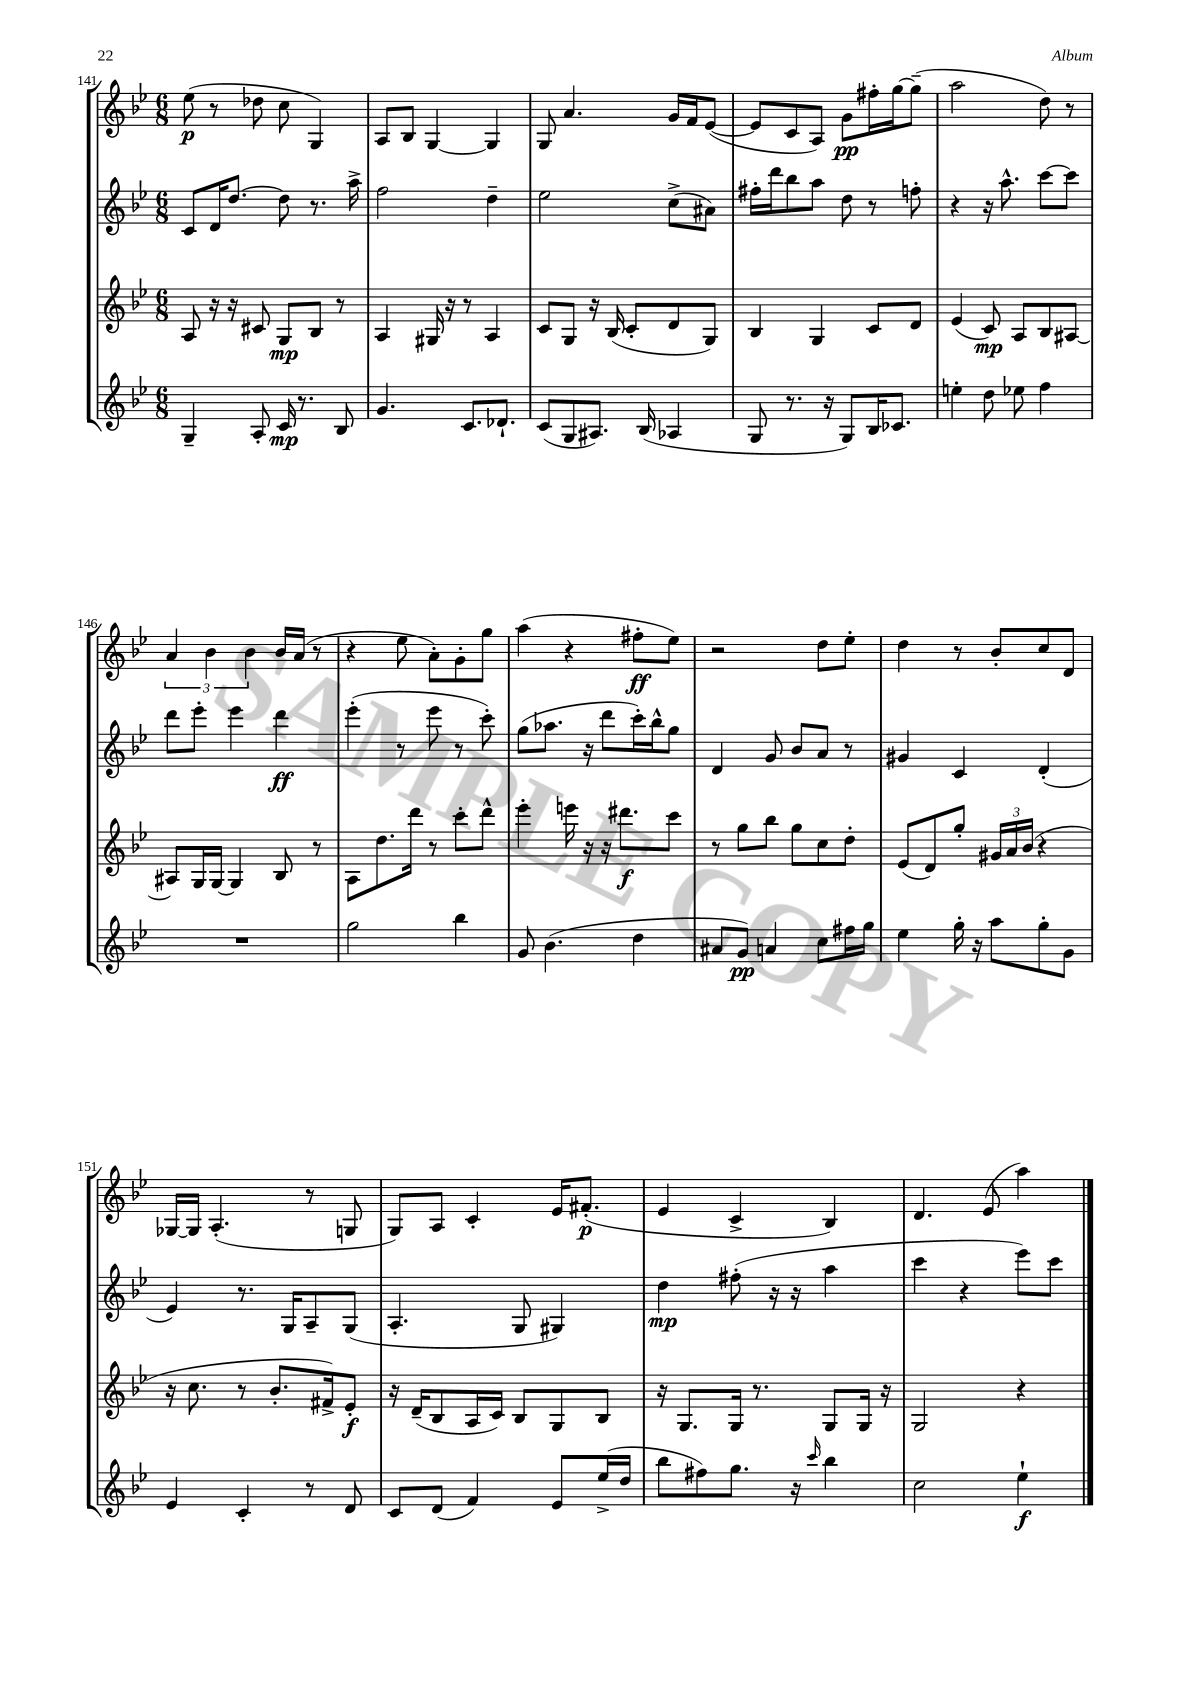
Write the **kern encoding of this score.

**kern	**kern	**kern	**kern
*staff4	*staff3	*staff2	*staff1
*clefG2	*clefG2	*clefG2	*clefG2
*k[b-e-]	*k[b-e-]	*k[b-e-]	*k[b-e-]
*M6/8	*M6/8	*M6/8	*M6/8
4G~/	8A/	8c/L	(8ee-\
.	16r	16d/K	8r
.	16r	[8.dd/J	.
8A'/	8c#/	.	8dd-\
16c/	8G/L	8dd\]	8cc\
8.r	.	.	.
.	8B-/J	8.r	4G/)
8B-/	8r	.	.
.	.	16aa^\	.
=	=	=	=
4.g/	4A/	2ff\	8A/L
.	.	.	8B-/J
.	16G#/	.	[4G/
.	16r	.	.
8.c/L	8r	.	.
.	4A/	4dd~\	4G/]
8.d-`/J	.	.	.
=	=	=	=
(8c/L	8c/L	2ee-\	8G/
8G/	8G/J	.	4.a/
8.A#/J)	16r	.	.
.	(16B-/	.	.
.	8c'/L	.	.
(16B-/	.	.	.
4A-/	8d/	(8cc^\L	16g/LL
.	.	.	16f/J
.	8G/J)	8a#\J)	([8e-/J
=	=	=	=
8G/	4B-/	16ff#'\LL	8e-/]L
.	.	16ddd\J	.
8.r	.	8bb-\	8c/
.	4G/	8aa\J	8A/J)
16r	.	.	.
8G/L)	.	8dd\	8g\L
16B-/K	8c/L	8r	16ff#'\L
8.c-/J	.	.	[16gg\J
.	8d/J	8ff'\	(8gg~\]J
=	=	=	=
4ee'\	(4e-/	4r	2aa\
8dd\	8c/)	16r	.
.	.	8.aa^^\	.
8ee-\	8A/L	.	.
4ff\	8B-/	[8ccc\L	8dd\)
.	[8A#/J	8ccc\]J	8r
=	=	=	=
2.r	8A#/]L	8ddd\L	6a/
.	16G/L	8eee-'\J	.
.	.	.	6b-\
.	[16G/JJ	.	.
.	4G/]	4eee-\	.
.	.	.	6b-\
.	8B-/	4ddd\	16b-/LL
.	.	.	(16a/JJ
.	8r	.	8r
=	=	=	=
2gg\	8A\L	(4eee-'\	4r
.	8.dd\	.	.
.	.	8r	8ee-\
.	16ddd\Jk	.	.
.	8r	8eee-\	8a'\L)
4bb-\	8ccc'\L	8r	8g'\
.	8ddd^^\J	8ccc'\)	8gg\J
=	=	=	=
8g/	4eee-'\	(8gg\L	(4aa\
(4.b-\	.	8.aa-\J	.
.	16eee\	.	4r
.	16r	16r	.
.	16r	8ddd\L	.
.	8.ddd#\L	.	.
4dd\	.	16ccc'\L)	8ff#'\L
.	.	16bb-^^\J	.
.	8ccc\J	8gg\J	8ee-\J)
=	=	=	=
8a#/L	8r	4d/	2r
8g/J)	8gg\L	.	.
4a/	8bb-\J	8g/	.
.	8gg\L	8b-/L	.
8cc\L	8cc\	8a/J	8dd\L
16ff#\L	8dd'\J	8r	8ee-'\J
16gg\JJ	.	.	.
=	=	=	=
4ee-\	(8e-/L	4g#/	4dd\
.	8d/)	.	.
16gg'\	8gg'/J	4c/	8r
16r	.	.	.
8aa\L	24g#/LL	.	8b-'/L
.	24a/	.	.
.	(24b-/JJ	.	.
8gg'\	4r	(4d'/	8cc/
8g\J	.	.	8d/J
=	=	=	=
4e-/	16r	4e-/)	[16G-/LL
.	8.cc\	.	16G-/]JJ
.	.	.	(4.A'/
4c'/	8r	8.r	.
.	8.b-'/L	.	.
.	.	16G/LK	.
8r	.	8A~/	8r
.	16f#^/k)	.	.
8d/	8e-'/J	(8G/J	8G/
=	=	=	=
8c/L	16r	4.A'/	8G/L)
.	(16d~/LK	.	.
(8d/J	8B-/	.	8A/J
4f/)	16A/L	.	4c'/
.	16c/JJ)	.	.
.	8B-/L	8G/	.
8e-/L	8G/	4G#/)	16e-/LK
.	.	.	(8.f#'/J
(16ee-^/L	8B-/J	.	.
16dd/JJ	.	.	.
=	=	=	=
8bb-\L	16r	4dd\	4e-/
.	8.G/L	.	.
8ff#\)	.	.	.
8.gg\J	16G/Jk	(8ff#'\	4c^/
.	8.r	.	.
.	.	16r	.
16r	.	16r	.
16qqccc/	.	.	.
4bb-\	8G/L	4aa\	4B-/)
.	16G/Jk	.	.
.	16r	.	.
=	=	=	=
2cc\	2G/	4ccc\	4.d/
.	.	4r	.
.	.	.	(8e-/
4ee-`\	4r	8eee-\L)	4aa\)
.	.	8ccc\J	.
==	==	==	==
*-	*-	*-	*-
